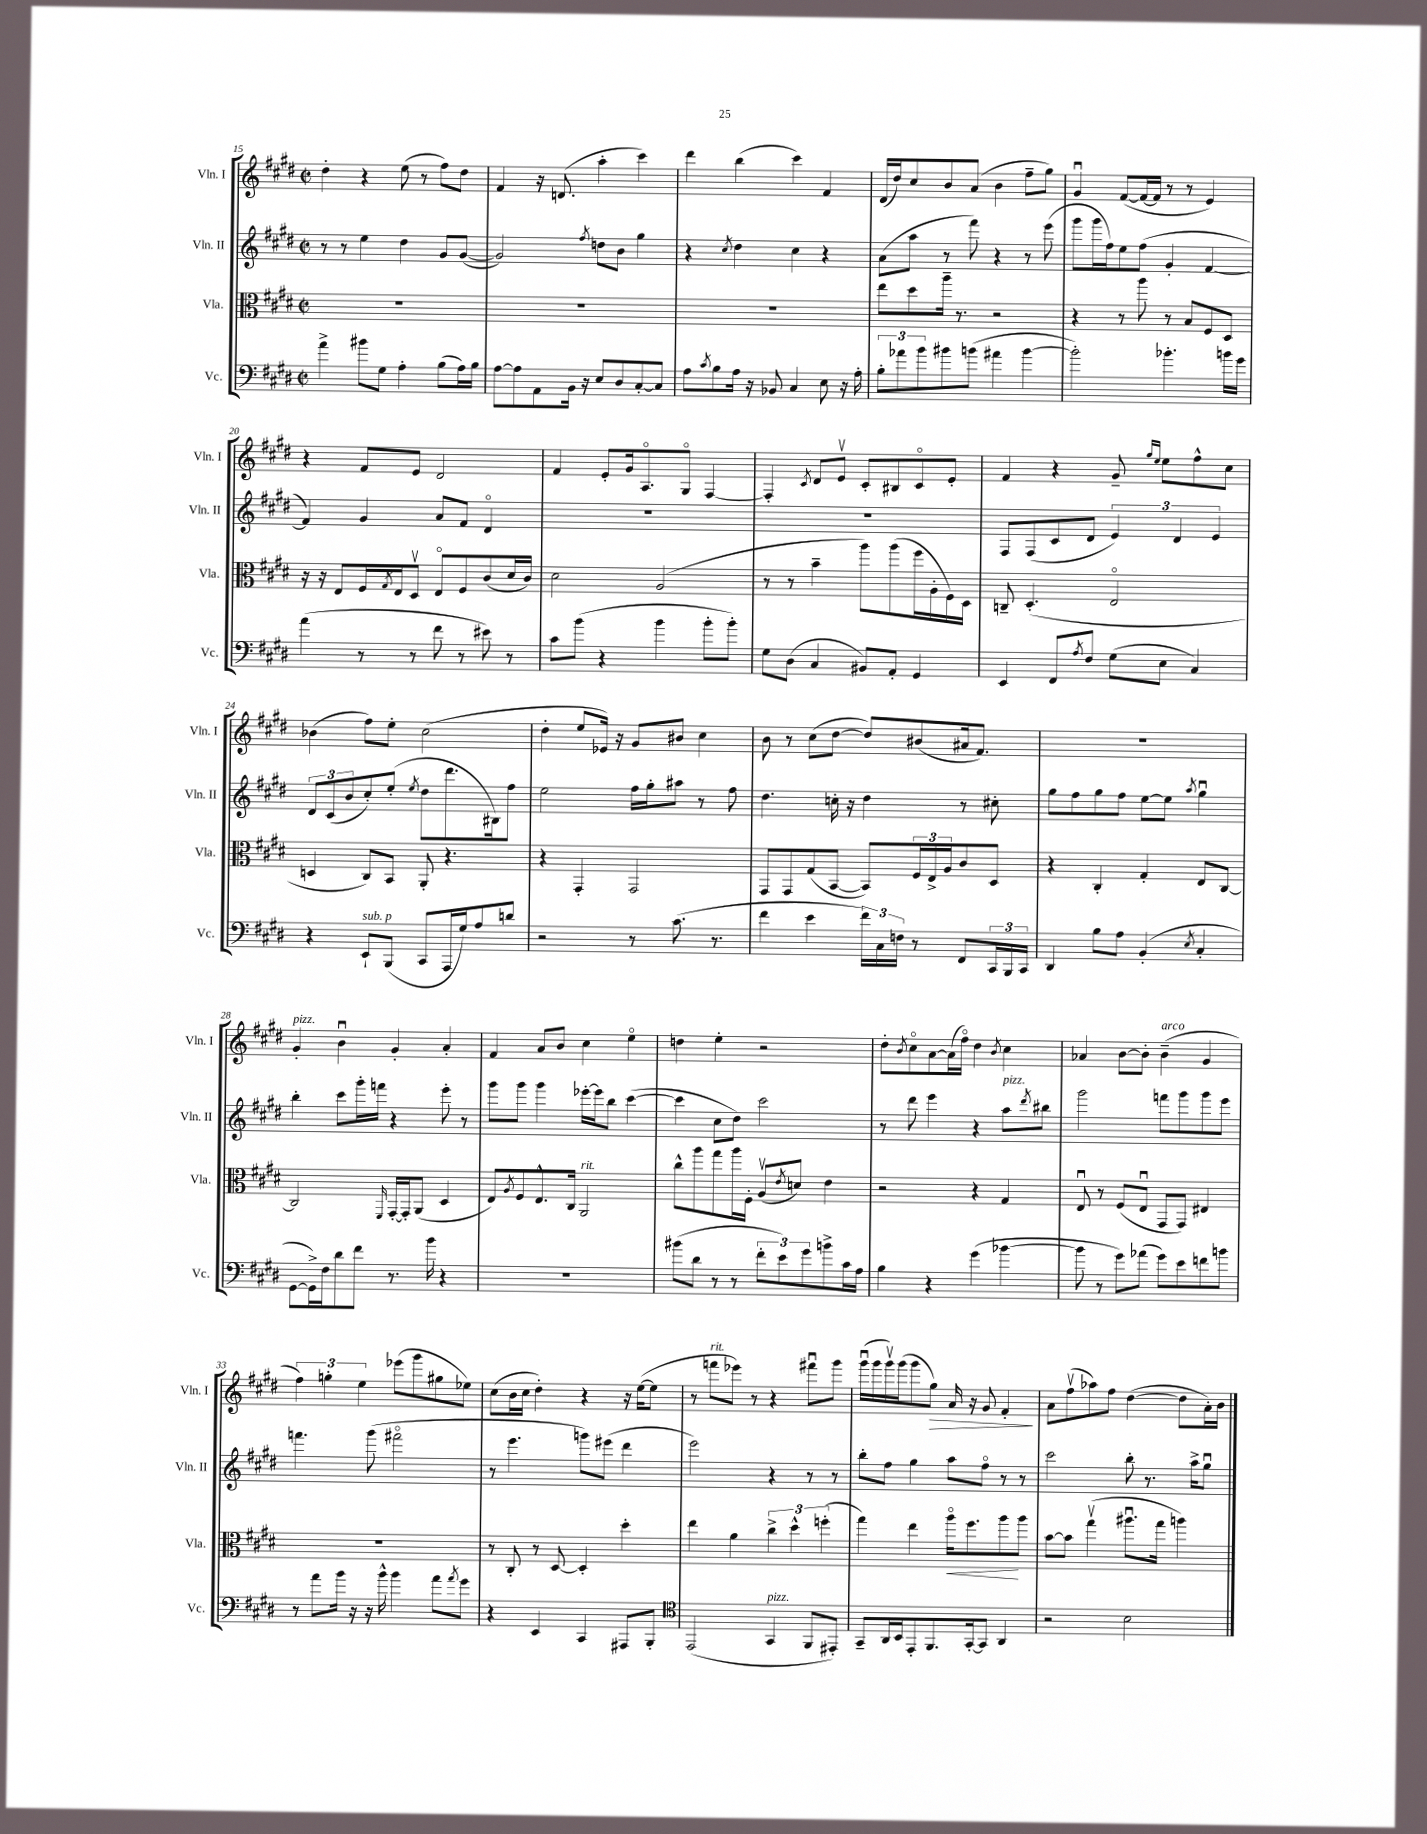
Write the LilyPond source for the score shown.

<<
\new StaffGroup <<
\new Staff = "s0" \with { instrumentName = "Vln. I" shortInstrumentName = "Vln. I" } {
    \clef treble \key e \major \defaultTimeSignature \time 2/2
    dis''4-. r4 e''8( r8 fis''8) dis''8 |
    fis'4 r16 d'8.( a''4-. cis'''4) |
    dis'''4 b''4( cis'''4) fis'4 |
    dis'16( dis''16) cis''8 b'8 a'8( b'4 fis''8-- gis''8) |
    gis'4\downbow fis'8~( fis'16~ fis'16 r8 r8 e'4) |
    r4 fis'8 e'8 dis'2 |
    fis'4 e'8-. gis'16 a8.\flageolet gis8\flageolet fis4~ |
    fis4-. \acciaccatura { cis'8 } dis'8 e'8\upbow cis'8-. bis8 cis'8\flageolet e'8-. |
    fis'4 r4 gis'8-- \grace { gis''16 e''16 } e''8 fis''8-^ cis''8 |
    bes'4( fis''8) e''8-. cis''2( |
    dis''4-. e''8 ees'16) r16 gis'8 bis'8 cis''4 |
    b'8 r8 cis''8( dis''8~ dis''8) bis'8( ais'16 fis'8.) |
    R1 |
    gis'4-.^\markup { \italic "pizz." } b'4\downbow gis'4-. a'4-. |
    fis'4 a'8 b'8 cis''4 e''4\flageolet |
    d''4 e''4-. r2 |
    dis''8-. \acciaccatura { b'8 } cis''8\flageolet a'8~ a'16( fis''16\flageolet) dis''4 \acciaccatura { b'8 } cis''4 |
    aes'4 b'8~ b'8-. b'4--^\markup { \italic "arco" }( gis'4 |
    \tuplet 3/2 { fis''4) g''4-. e''4 } ees'''8( gis'''8 gis''8 ees''8) |
    cis''8( b'16 cis''16 dis''4-.) r4 r16 e''16~( e''8 |
    r8 f'''8^\markup { \italic "rit." } ees'''8) r8 r4 fis'''8\downbow gis'''8 |
    gis'''16\downbow( gis'''16 gis'''16\upbow) gis'''16( gis'''8 gis''8\>) a'16 r16 gis'8 fis'4-.\! |
    a'8 fis''8\upbow( aes''8) fis''8 dis''4~( dis''8 a'16-.) b'16 \bar "|." |
}
\new Staff = "s1" \with { instrumentName = "Vln. II" shortInstrumentName = "Vln. II" } {
    \clef treble \key e \major \defaultTimeSignature \time 2/2
    r8 r8 e''4 dis''4 gis'8 gis'8~( |
    gis'2) \acciaccatura { fis''8 } d''8 b'8 gis''4 |
    r4 \acciaccatura { cis''8 } dis''4 cis''4 r4 |
    a'8( a''8 r8 fis'''8) r4 r8 e'''8( |
    gis'''8 gis'''16 fis''16) e''8 fis''8( gis'4-. fis'4~ |
    fis'4) gis'4 a'8 fis'8 dis'4\flageolet |
    R1 |
    R1 |
    fis8 fis8( cis'8 dis'8 \tuplet 3/2 { e'4) dis'4 e'4 } |
    \tuplet 3/2 { dis'8 cis'8( b'8 } cis''8-.) e''8-.( \acciaccatura { e''8 } dis''8 dis'''8. bis16) fis''8 |
    e''2 fis''16 gis''16-. ais''8 r8 fis''8 |
    dis''4. c''16-. r16 dis''4 r8 cis''8-. |
    gis''8 fis''8 gis''8 fis''8 e''8~ e''8 \acciaccatura { a''8 } gis''4\downbow |
    b''4-. cis'''8 gis'''16-. f'''16 r4 e'''8-. r8 |
    gis'''8 gis'''8 gis'''4 ees'''16~-. ees'''16 b''8 cis'''4~( |
    cis'''4 cis''8 dis''8) cis'''2 |
    r8 dis'''8 e'''4 r4 a''8^\markup { \italic "pizz." } \acciaccatura { dis'''8 } bis''8 |
    gis'''2 f'''8 gis'''8 gis'''8 e'''8 |
    f'''4. gis'''8( fis'''2\flageolet |
    r8 e'''4. g'''8) eis'''8( dis'''4 |
    e'''2) r4 r8 r8 |
    b''8-. fis''8 gis''4 a''8 fis''8\flageolet r8 r8 |
    cis'''2 b''8-. r8. a''16-> gis''8\downbow \bar "|." |
}
\new Staff = "s2" \with { instrumentName = "Vla." shortInstrumentName = "Vla." } {
    \clef alto \key e \major \defaultTimeSignature \time 2/2
    R1 |
    R1 |
    R1 |
    e''8 dis''8 a''16-- r8. r2 |
    r4 r8 a''8 r8 b8 fis8 dis8 |
    r16 r16 e8 fis16 \acciaccatura { gis8 } e16 dis8\upbow e8\flageolet fis8 cis'8( dis'16 cis'16) |
    dis'2 a2( |
    r8 r8 b'4-- a''8) a''8( fis''16 a16-. fis16) dis16 |
    c8-- dis4.-.( e2\flageolet |
    d4 cis8) b,8 a,8-. r4. |
    r4 gis,4-. gis,2 |
    gis,8 gis,8 gis8( b,8~ b,8) \tuplet 3/2 { fis16 e16-> a16 } cis'8 dis8 |
    r4 cis4-. gis4-. e8 cis8~ |
    cis2 \grace { fis,16 } gis,16~-. gis,16-. a,8( dis4 |
    e8) \acciaccatura { a8 } fis8 e8.-^ cis16 a,2^\markup { \italic "rit." } |
    cis''8-^ a''8 gis''8 a''16 fis16-. a8\upbow( \acciaccatura { e'8 } d'8) e'4 |
    r2 r4 gis4 |
    e8\downbow r8 fis8( e8\downbow gis,8 gis,8) eis4 |
    R1 |
    r8 cis8-. r8 dis8~ dis4-. dis''4-. |
    e''4 a'4 \tuplet 3/2 { cis''4-> dis''4-^ f''4-.( } |
    gis''4) e''4 a''16\flageolet\< fis''8. a''8\! a''8 |
    b'8~ b'8 gis''4\upbow( ais''8.\downbow gis''16 a''4) \bar "|." |
}
\new Staff = "s3" \with { instrumentName = "Vc." shortInstrumentName = "Vc." } {
    \clef bass \key e \major \defaultTimeSignature \time 2/2
    a'4-> bis'8 gis8 a4-. b8( a16) b16 |
    a8~ a8 a,8 b,16 r16 e8 dis8 cis8~-. cis8 |
    a8 \acciaccatura { cis'8 } b8 a16 r16 bes,8 cis4 e8 r16 a16-. |
    \tuplet 3/2 { b8-. aes'8 b'8 } bis'8 b'8( ais'4 b'4~ |
    b'2-.) bes'4.-. b'16 gis'16 |
    a'4( r8 r8 fis'8 r8 eis'8) r8 |
    cis'8 b'8( r4 b'4 b'8-. b'8-.) |
    gis8 dis8( cis4 bis,8) a,8-. gis,4 |
    e,4 fis,8 \acciaccatura { a8 } fis8 gis8( e8 cis4) |
    r4 e,8-!^\markup { \italic "sub. p" } b,,8( cis,8 a,,16 gis16) a8 d'8 |
    r2 r8 cis'8.( r8. |
    fis'4 e'4 \tuplet 3/2 { fis'16) cis16 f16 } r8 fis,8 \tuplet 3/2 { cis,16 b,,16 cis,16 } |
    dis,4 b8 a8 b,4-.( \acciaccatura { e8 } cis4-. |
    gis,8~ gis,16->) fis16 dis'8 fis'8 r8. b'16 r4 |
    R1 |
    bis'8( dis'8 r8 r8 \tuplet 3/2 { fis'8-. e'8) gis'8 } b'8-> cis'16 a16 |
    b4 r4 gis'4( bes'4~ |
    bes'8 r8 gis'8) aes'8( gis'8) e'8 f'8 b'8 |
    r8 a'8 b'16 r16 r16 b'16-^ b'4 a'8 \acciaccatura { a'8 } gis'8 |
    r4 e,4 cis,4 ais,,8 b,,8-. |
    \clef tenor e,2( gis,4^\markup { \italic "pizz." } fis,8 eis,8-.) |
    gis,8-- a,16 b,16 e,8-. fis,8. gis,16~-. gis,8 a,4 |
    r2 b2 \bar "|." |
}
>>
>>
\layout { \context { \Score currentBarNumber = #15 } }
